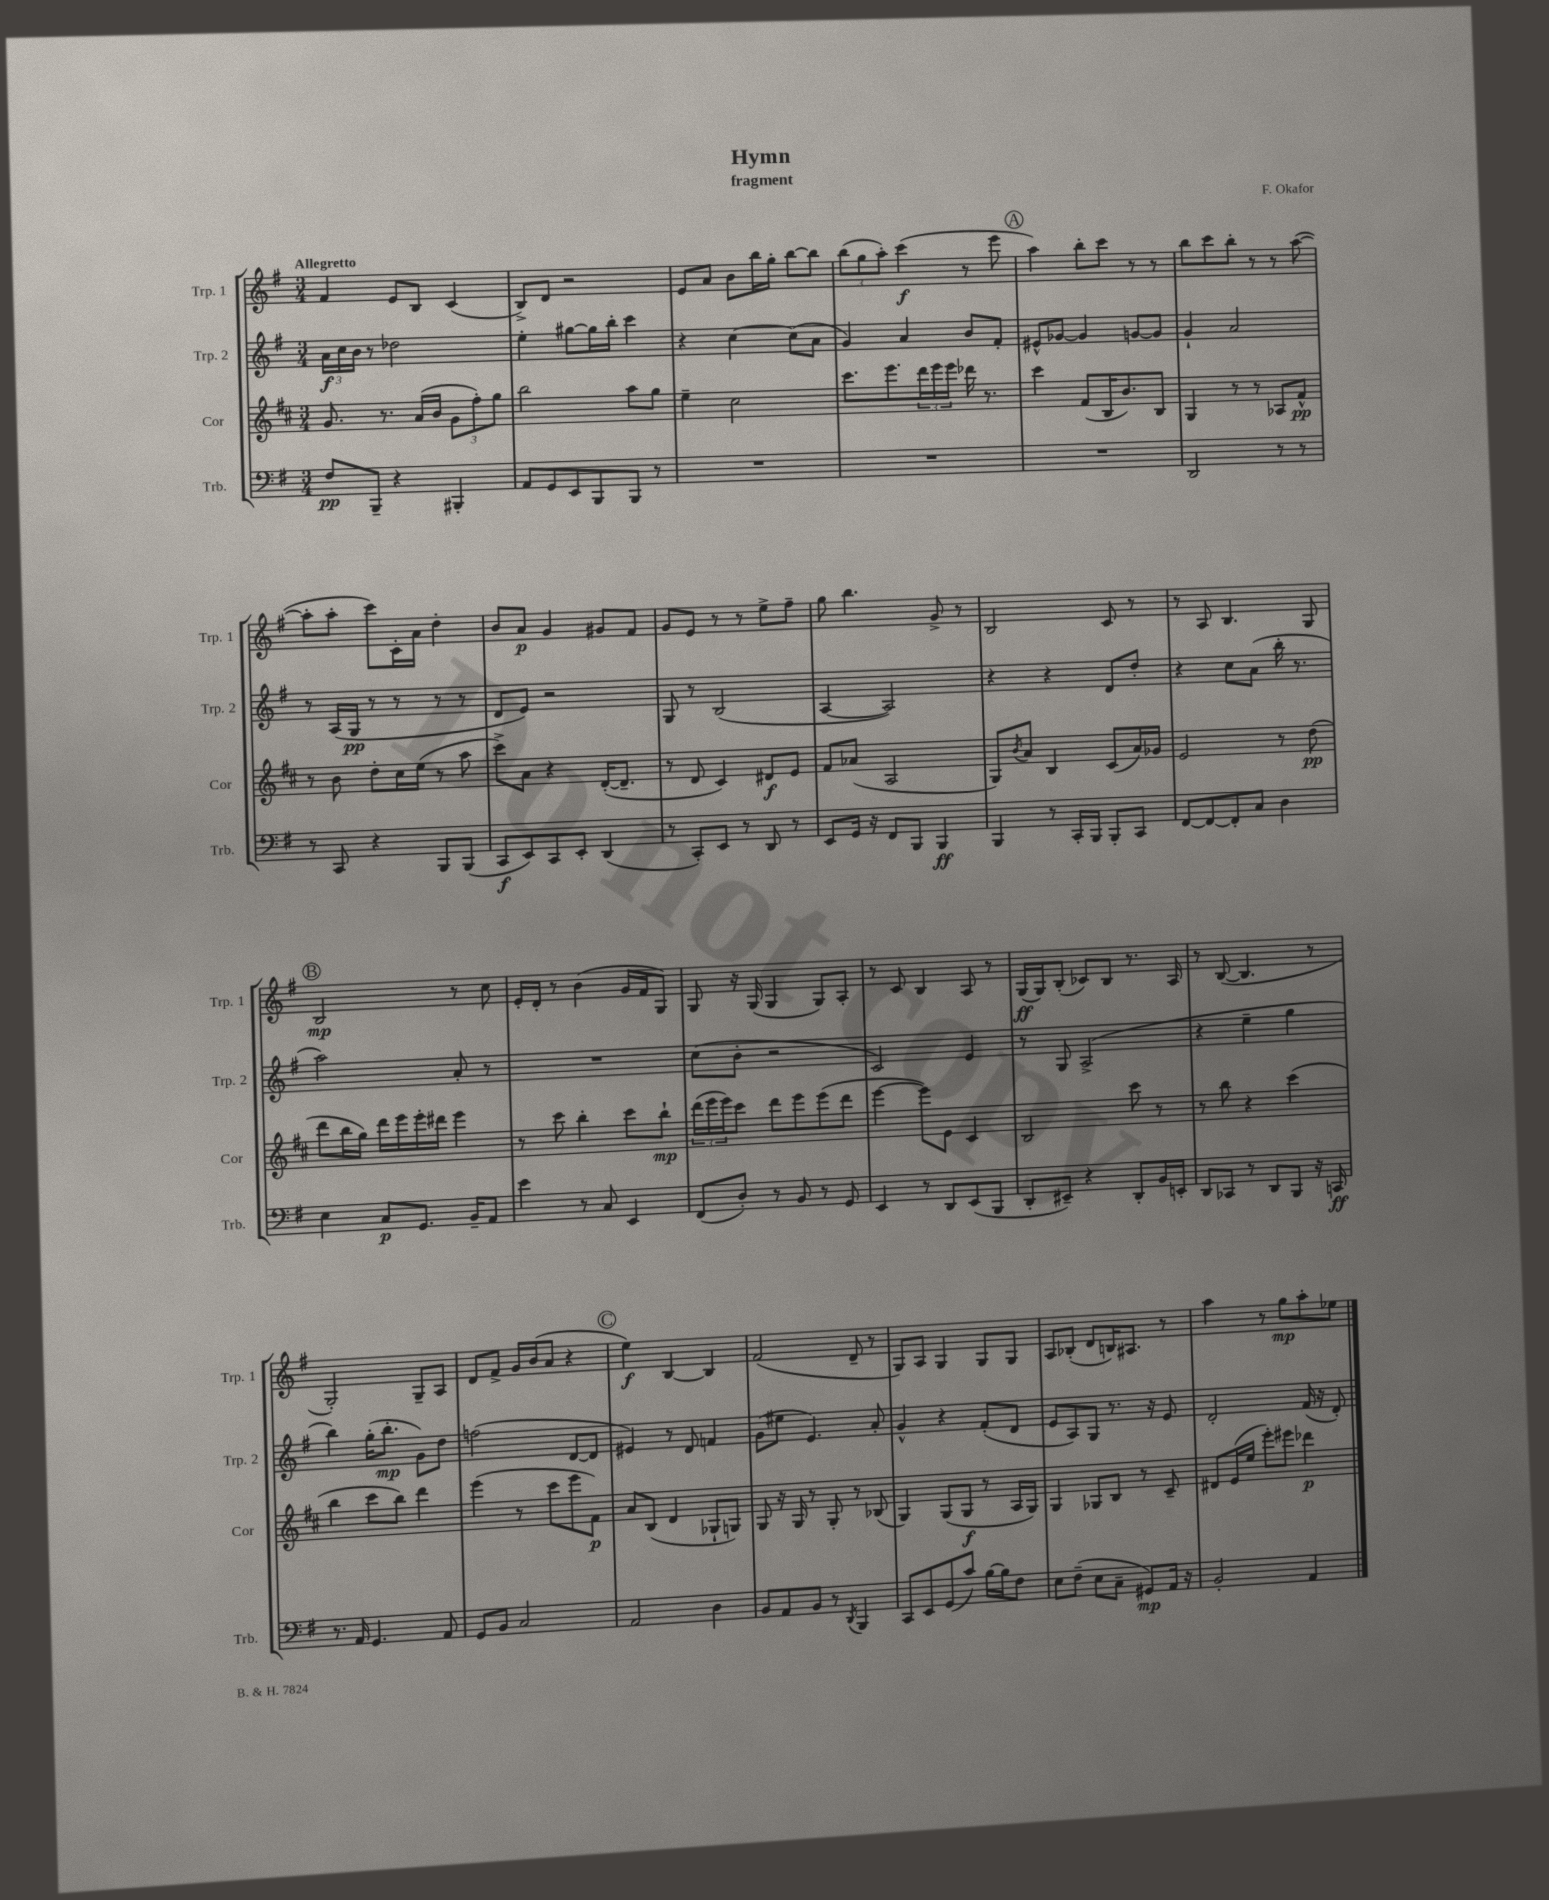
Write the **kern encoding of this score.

**kern	**kern	**kern	**kern
*staff4	*staff3	*staff2	*staff1
*clefF4	*clefG2	*clefG2	*clefG2
*k[f#]	*k[f#c#]	*k[f#]	*k[f#]
*M3/4	*M3/4	*M3/4	*M3/4
8F#/L	8.g/	24a\LL	4f#/
.	.	24cc\	.
.	.	24b\JJ	.
8BBB~/J	.	8r	.
.	8.r	.	.
4r	.	2dd-\	8e/L
.	(16a/LL	.	8B/J
.	16b/JJ	.	.
4BBB#'/	12g\L	.	(4c/
.	12ff#'\)	.	.
.	12gg\J	.	.
=	=	=	=
8AA/L	2bb\	4ee'\	8B^/L)
8GG/	.	.	8d/J
8EE/	.	[8gg#\L	2r
8BBB/	.	16gg#\]L	.
.	.	16bb'\JJ	.
8BBB/J	8aa\L	4ccc\	.
8r	8gg\J	.	.
=	=	=	=
2.r	4ee~\	4r	8e/L
.	.	.	8a/J
.	2cc#\	[4cc\	8b\L
.	.	.	16bb\L
.	.	.	16gg'\JJ
.	.	(8cc\]L	[8bb\L
.	.	8a\J	8bb\]J
=	=	=	=
2.r	8.ccc#\L	4g/)	(12bb\L
.	.	.	12gg\
.	.	.	12aa'\J)
.	8.eee\	.	.
.	.	4a/	(4ccc\
.	24ddd\L	.	.
.	24eee\	.	.
.	24eee\JJ	.	.
.	16ddd-\	8b/L	8r
.	8.r	.	.
.	.	8f#'/J	8eee\
=	=	=	=
2.r	4ccc#\	8e#^^/L	4aa\)
.	.	[8g-/J	.
.	(8f#/L	4g-/]	8bb'\L
.	16B/K	.	8ccc\J
.	8.b/)	.	.
.	.	[8g/L	8r
.	8B/J	8g/]J	8r
=	=	=	=
2DD/	4G/	4g`/	8bb\L
.	.	.	8ccc\
.	8r	2a/	8bb'\J
.	8r	.	8r
8r	8A-/L	.	8r
8r	8f#^^/J	.	([8aa\
=	=	=	=
8r	8r	8r	8aa'\]L
8CC/	8b\	(16A/LL	8aa'\J
.	.	16G/JJ	.
4r	8dd'\L	8r	8ccc\L)
.	16cc#\L	8r	16c'\L
.	(16ee\JJ	.	16a\JJ
8BBB/L	8r	8r	4dd'\
(8BBB/J	8aa\	8r	.
=	=	=	=
8CC/L	8ccc#^\L)	8d/L	8b/L
8EE/)	8a\J	8e/J)	8a/J
8CC/	4r	2r	4g/
8EE'/J	.	.	.
(4DD/	([16d'/LK	.	8g#/L
.	8.d~/]J	.	.
.	.	.	8f#/J
=	=	=	=
8r	8r	8G/	8g/L
8CC'/L)	8d/	8r	8e/J
8EE/J	4c#/)	(2B/	8r
8r	.	.	8r
8DD/	8d#/L	.	8ee^\L
8r	8e/J	.	8ff#~\J
=	=	=	=
8EE/L	8f#/L	[4A/	8gg\
16GG/Jk	(8a-/J	.	4.bb\
16r	.	.	.
8FF#/L	2A/	2A/])	.
8BBB/J	.	.	.
4BBB/	.	.	8g^/
.	.	.	8r
=	=	=	=
4BBB/	8G/L)	4r	2B/
.	8qb/	.	.
.	8a/J	.	.
8r	4B/	4r	.
16CC'/LL	.	.	.
16BBB/JJ	.	.	.
8BBB'/L	(8c#/L	8d/L	8c/
8CC/J	16a/L)	8dd'/J	8r
.	16g-/JJ	.	.
=	=	=	=
[8FF#/L	2e/	4r	8r
8FF#/_	.	.	8A/
8FF#'/]	.	8cc\L	4.B/
8C/J	.	(8a\J	.
4D\	8r	16bb'\	.
.	.	8.r	.
.	(8dd\	.	8G/
=	=	=	=
4E\	8ddd\L	2aa\)	2B/
.	16bb\L	.	.
.	16gg\JJ)	.	.
8C/L	16ddd\LL	.	.
.	16eee\	.	.
8.GG/J	16eee'\	.	.
.	16ddd#\JJ	.	.
.	4eee\	8a'/	8r
16BB~/LK	.	.	.
8AA/J	.	8r	8cc\
=	=	=	=
4e\	8r	2.r	16e'/LL
.	.	.	16d'/JJ
.	8ccc#\	.	8r
8r	4bb'\	.	(4b\
8C/	.	.	.
4EE/	8ccc#\L	.	16g/LL
.	.	.	16f#/J
.	8bb`\J	.	8G/J)
=	=	=	=
(8FF#/L	(24ddd\LL	(8cc\L	8G/
.	24eee\	.	.
.	24eee\J)	.	.
8D'/J)	8ccc#\J	8b'\J	16r
.	.	.	(16G/
8r	8ddd\L	2r	4G/
8BB/	8eee\	.	.
8r	(8eee\	.	8G/L)
8GG/	8ddd\J	.	8A'/J
=	=	=	=
4EE/	[4eee\	2c/)	8r
.	.	.	8c/
8r	8eee\]L)	.	4B/
8DD/L	8e\J	.	.
(8EE/	4c#/	4e/	8A/
8BBB/J	.	.	8r
=	=	=	=
8DD'/L	2B/	8r	(16G/LL
.	.	.	16G/J)
8EE#~/J)	.	8G/	(8B'/J
4r	.	(2A^/	8c-/L)
.	.	.	8B/J
8DD'/L	8ccc#\	.	8.r
16BB/L	8r	.	.
16EE'/JJ	.	.	16A/
=	=	=	=
8DD/L	8r	4r	8r
8CC-/J	8bb\	.	([8B/
8r	4r	4ee~\	4.B/]
8DD/L	.	.	.
8BBB/J	(4ccc#\	4gg\	.
16r	.	.	8r
16CC/	.	.	.
=	=	=	=
8.r	4bb\	4bb\)	2G'/)
16AA/	.	.	.
4.GG/	8ccc#\L	(16gg'\LK	.
.	.	8.bb'\J	.
.	8bb\J)	.	.
.	4ddd\	8g\L)	8G~/L
8AA/	.	8dd\J	8A/J
=	=	=	=
8GG/L	(4eee\	(2ff\	8d/L
8BB/J	.	.	8f#^/J
2C/	8r	.	16g/LL
.	.	.	(16b/J
.	8ccc#\L	.	8a/J
.	8eee\	[8d/L	4r
.	8f#\J)	8d/]J	.
=	=	=	=
2AA/	8a/L	4e#/)	4ee\)
.	(8B/J	.	.
.	4d/	8r	[4B/
.	.	8d/	.
4D\	8G-`/L	4f/	4B/]
.	8G/J)	.	.
=	=	=	=
8BB/L	8G/	(8g\L	(2f#/
8AA/	16r	8ee#\J	.
.	16G/	.	.
8BB/J	8r	4.e/)	.
8r	8G'/	.	.
8qDD/	.	.	.
4BBB/	8r	.	8d~/
.	(8B-/	8a'/	8r
=	=	=	=
8CC/L	4G/)	4g^^/	8G/L)
8EE/	.	.	8A/J
(8GG/	(8G/L	4r	4G/
8c/J)	8G/J	.	.
[16B\LL	8r	(8f#'/L	8G/L
16B\]J	.	.	.
8F#\J	16A/LL	8d/J	8G/J
.	16G/JJ)	.	.
=	=	=	=
8E\L	4G/	8e/L	8A/L
(8F#~\J	.	8A/)	(8B-'/J
8E\L	8G-/L	8G/J	8d/L
8C~\J	8B/J	8.r	16B/K)
.	.	.	8.A#/J
8GG#/L)	8r	.	.
.	.	16r	.
16AA/Jk	8c#~/	8e/	8r
16r	.	.	.
=	=	=	=
2BB'/	8d#/L	2d'/	4aa\
.	(16e/L	.	.
.	16ee/JJ	.	.
.	8eee'\L)	.	8r
.	8eee#\J	.	8gg\L
4AA/	4ddd-\	(16f#/	8aa'\
.	.	16r	.
.	.	8d'/)	8ee-\J
==	==	==	==
*-	*-	*-	*-
